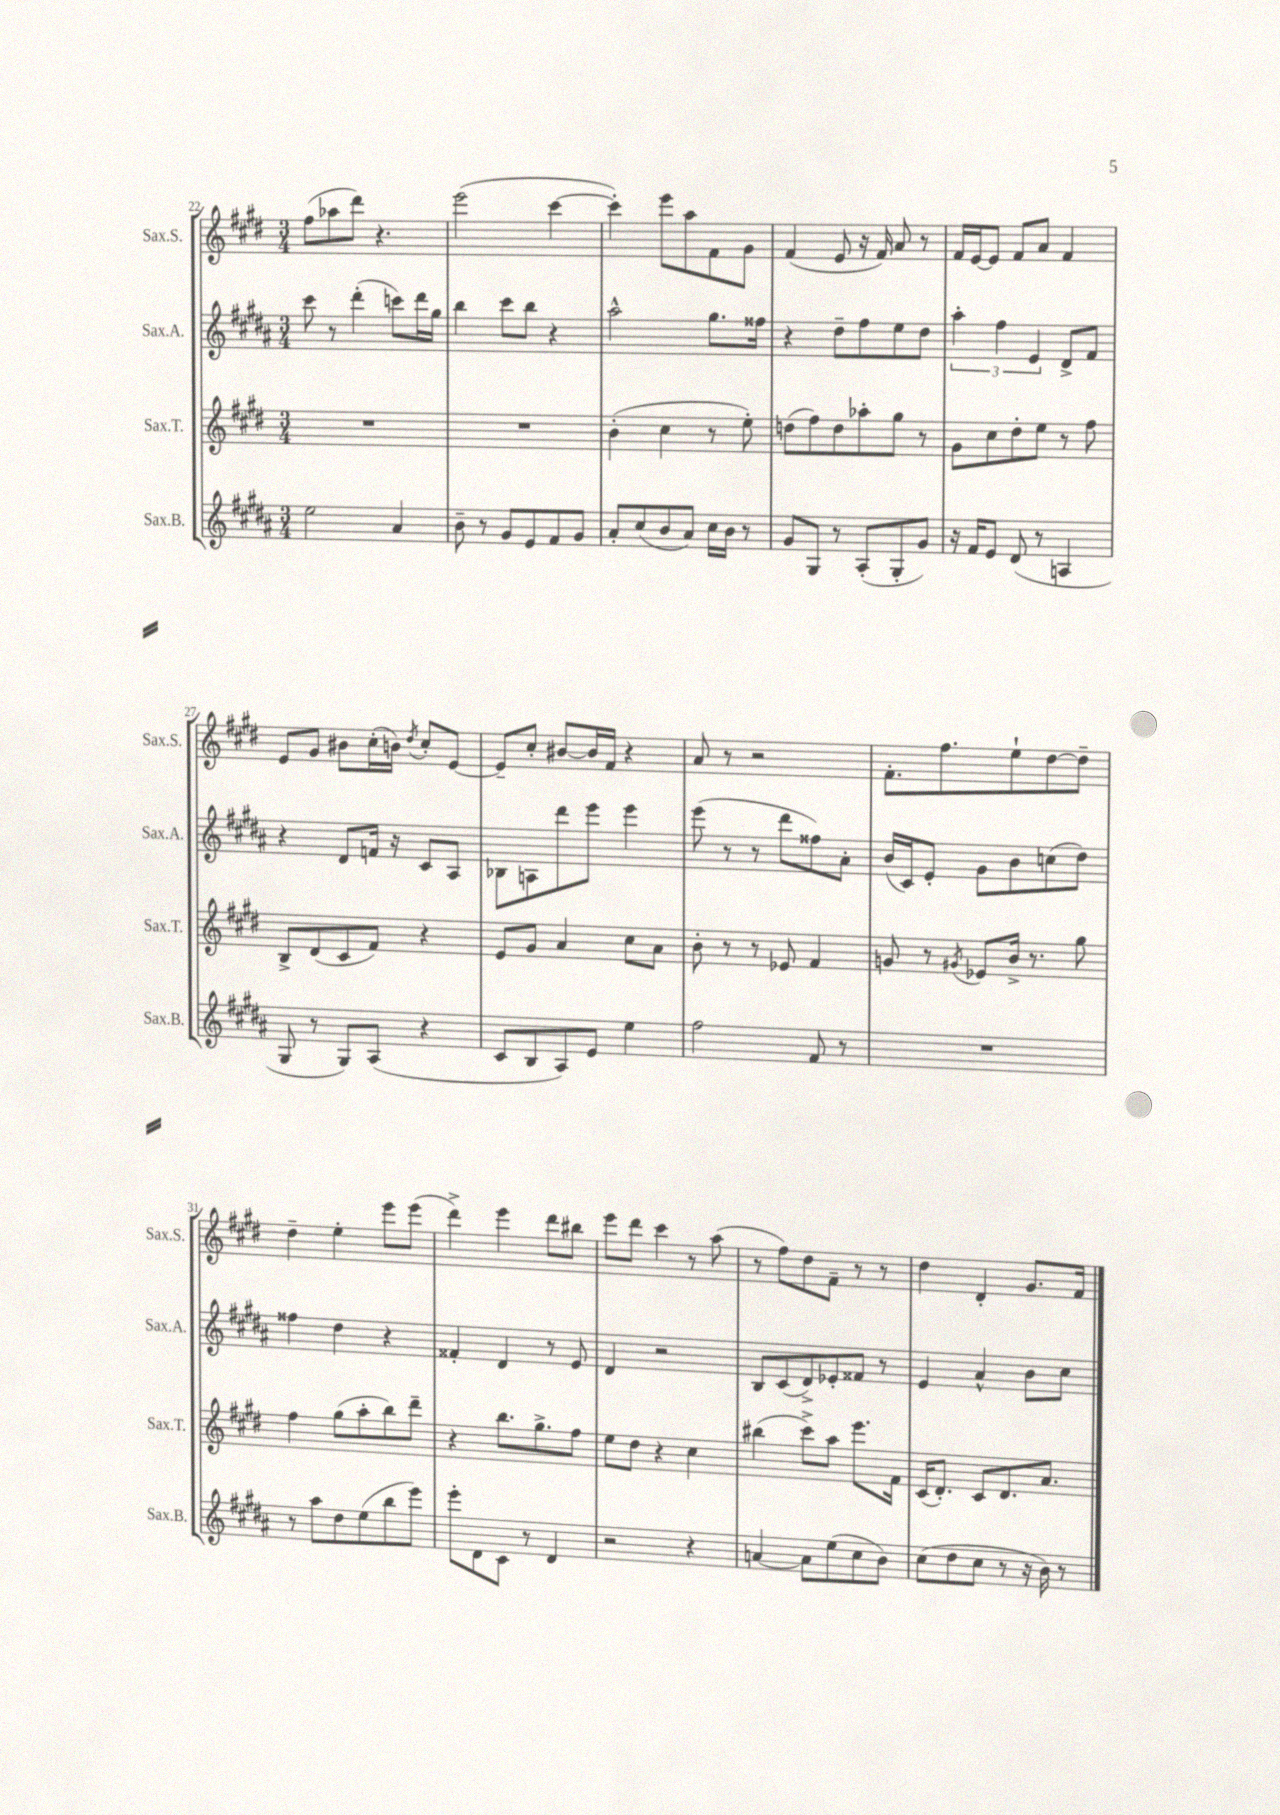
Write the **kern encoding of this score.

**kern	**kern	**kern	**kern
*part4	*part3	*part2	*part1
*staff4	*staff3	*staff2	*staff1
*I"Sax.B.	*I"Sax.T.	*I"Sax.A.	*I"Sax.S.
*I'Sax.B.	*I'Sax.T.	*I'Sax.A.	*I'Sax.S.
*clefG2	*clefG2	*clefG2	*clefG2
*k[f#c#g#d#a#]	*k[f#c#g#d#]	*k[f#c#g#d#a#]	*k[f#c#g#d#]
*M3/4	*M3/4	*M3/4	*M3/4
=22	=22	=22	=22
2ee\	2.r	8ccc#\	(8ff#\L
.	.	8r	8aa-X\
.	.	(4ddd#'\	8ddd#\J)
.	.	.	4.r
4a#/	.	8cccn\L)	.
.	.	16ddd#\L	.
.	.	16gg#\JJ	.
=23	=23	=23	=23
8b~\	2.r	4bb\	(2eee\
8r	.	.	.
8g#/L	.	8ccc#\L	.
8e/	.	8bb\J	.
8f#/	.	4r	[4ccc#\
8g#/J	.	.	.
=24	=24	=24	=24
8a#'/L	(4b'\	2aa#^^\	4ccc#'\])
(8cc#/	.	.	.
8b/	4cc#\	.	8eee\L
8a#/J)	.	.	8aa\
16cc#\LL	8r	8.gg#\L	8f#\
16b\JJ	.	.	.
8r	8ee'\)	.	8g#\J
.	.	16ff##X\Jk	.
=25	=25	=25	=25
8g#/L	(8ddn\L	4r	(4f#/
8G#/J	8ff#\)	.	.
8r	8dd\	8dd#~\L	8e/
(8A#'/L	8aa-X'\	8ff#\	16r
.	.	.	16f#/)
8G#'/	8gg#\J	8ee\	8a/
8g#/J)	8r	8dd#\J	8r
=26	=26	=26	=26
16r	8g#\L	6aa#'\	16f#/LL
16f#/KL	.	.	[16e/J
8e/J	8cc#\	.	8e/J]
.	.	6ff#\	.
(8d#/	8dd#'\	.	8f#/L
.	.	6e/	.
8r	8ee\J	.	8a/J
4An/	8r	8d#^/L	4f#/
.	8ff#\	8f#/J	.
!!LO:LB:g=z
=27	=27	=27	=27
8G#/	8B^/L	4r	8e/L
8r	(8d#/	.	8g#/J
8G#/L)	8c#/	8d#/L	8b#X\L
(8A#/J	8f#/J)	16fn/Jk	(16cc#'\L
.	.	16r	16bn\JJ)
.	.	.	8qdd#/
4r	4r	8c#/L	8cc#'/L
.	.	8A#/J	[8e/J
=28	=28	=28	=28
8c#/L	8e/L	8B-X\L	8e~/L]
8B/	8g#/J	8An\	8cc#'/J
8A#/)	4a/	8ddd#\	[8b#X/L
8e/J	.	8eee\J	16b#/L]
.	.	.	16f#/JJ
4ee\	8cc#\L	4eee\	4r
.	8a\J	.	.
=29	=29	=29	=29
2ff#\	8b'\	(8eee\	8a/
.	8r	8r	8r
.	8r	8r	2r
.	8e-X/	8ddd#\L	.
8f#/	4f#/	8ff##X\)	.
8r	.	8a#'\J	.
=30	=30	=30	=30
2.r	8gn/	(16b/LL	8.f#'\L
.	.	16c#/J)	.
.	8r	8e'/J	.
.	.	.	8.ff#\
.	8qg#X/	.	.
.	8e-X/L	8g#\L	.
.	16b^/Jk	8b\	8ee`\
.	8.r	.	.
.	.	(8ccn\	[8dd#\
.	8gg#\	8dd#\J)	8dd#~\J]
!!LO:LB:g=z
=31	=31	=31	=31
8r	4ff#\	4ff##X\	4dd#~\
8aa#\L	.	.	.
8dd#\	(8gg#\L	4dd#\	4ee'\
(8ee\	8aa'\	.	.
8bb\	8bb\)	4r	8eee\L
8eee\J)	8ddd#~\J	.	(8eee\J
=32	=32	=32	=32
8eee'\L	4r	4f##X'/	4ddd#^\)
8d#\	.	.	.
8c#\J	8.bb\L	4d#/	4eee\
8r	.	.	.
.	8.gg#^\	.	.
4d#/	.	8r	8ddd#\L
.	8ff#\J	8e/	8bb#X\J
=33	=33	=33	=33
2r	8ee\L	4d#/	8eee\L
.	8dd#\J	.	8ddd#\J
.	4r	2r	4ccc#\
4r	4cc#\	.	8r
.	.	.	(8aa\
=34	=34	=34	=34
[4an/	(4bb#X\	8B/L	8r
.	.	(8c#/	8ff#\L)
8a\L]	8ccc#^\L)	8d#^/)	8dd#\
(8ee\	8aa\J	8e-X'/	8f#~\J
8cc#\	8.eee\L	8f##X/J	8r
8b\J)	.	8r	8r
.	16f#\Jk	.	.
=35	=35	=35	=35
(8cc#\L	(16c#/KL	4e/	4dd#\
.	8.d#'/J)	.	.
8dd#\	.	.	.
8cc#\J	8c#/L	4a#^^/	4d#'/
8r	8.d#/	.	.
16r	.	8b\L	8.g#/L
16b\)	8.a/J	.	.
8r	.	8cc#\J	.
.	.	.	16f#/Jk
==	==	==	==
*-	*-	*-	*-
